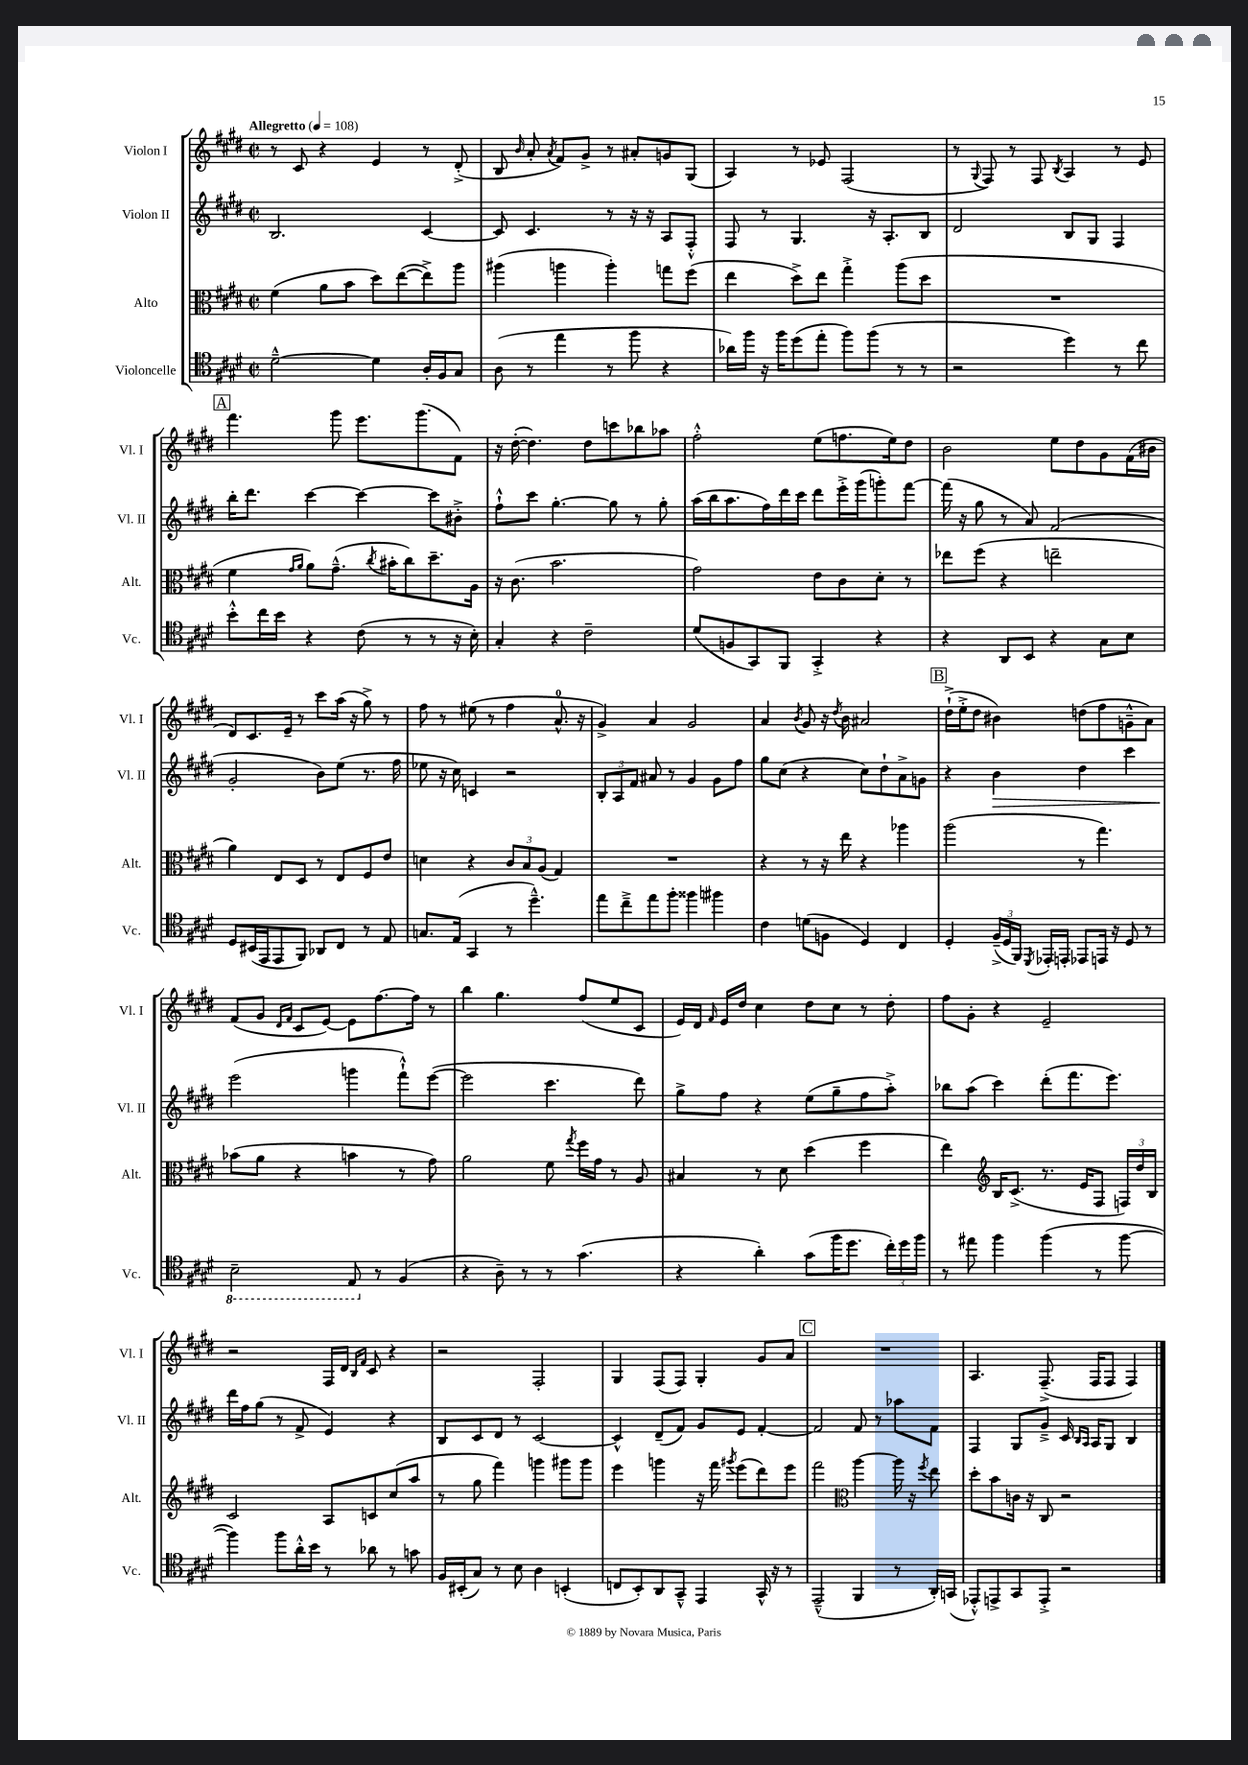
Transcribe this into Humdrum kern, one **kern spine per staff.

**kern	**kern	**kern	**dynam	**kern
*part4	*part3	*part2	*part2	*part1
*staff4	*staff3	*staff2	*staff2	*staff1
*I"Violoncelle	*I"Alto	*I"Violon II	*	*I"Violon I
*I'Vc.	*I'Alt.	*I'Vl. II	*	*I'Vl. I
*clefC4	*clefC3	*clefG2	*	*clefG2
*k[f#c#g#d#]	*k[f#c#g#d#]	*k[f#c#g#d#]	*	*k[f#c#g#d#]
*M2/2	*M2/2	*M2/2	*	*M2/2
*met(c|)	*met(c|)	*met(c|)	*	*met(c|)
*MM108	*MM108	*MM108	*	*MM108
=1	=1	=1	=1	=1
!	!	!	!	!LO:TX:a:B:t=Allegretto
[2d#~^^\	(4f#\	2.B/	.	8r
.	.	.	.	8c#/
.	8a\L	.	.	4r
.	8b\J	.	.	.
4d#\]	8dd#\L)	.	.	4e/
.	([8ee\	.	.	.
16A'/LL	8ee^\])	[4c#/	.	8r
16F#/J	.	.	.	.
8G#/J	8aa\J	.	.	(8d#'^/
=2	=2	=2	=2	=2
(8A\	(4aa#X\	8c#/]	.	8B/
.	.	.	.	16qqb/
8r	.	4.c#/	.	8a'/
.	.	.	.	8qa/
4ee\	4aan\	.	.	8f#/L)
.	.	.	.	8g#^/J
8r	4aa'\)	8r	.	8r
8ff#\	.	16r	.	8a#X'/L
.	.	16r	.	.
4r	8ggn\L	8A/L	.	8gn/
.	(8ff#\J	8F#'^^/J	.	(8G#/J
=3	=3	=3	=3	=3
16a-X\LL)	4ee\	8F#/	.	4A/)
16ff#\JJ	.	.	.	.
16r	.	8r	.	.
16ff#\KL	.	.	.	.
(8dd#\	8dd#^\L)	4.G#/	.	8r
8ee'\J	8ee\J	.	.	8e-X/
8ff#\L)	4gg#'^\	.	.	(2F#/
(8ff#\J	.	16r	.	.
.	.	8.A'/L	.	.
8r	(8aa\L	.	.	.
8r	8dd#\J	8B/J	.	.
=4	=4	=4	=4	=4
2r	1r	2d#/	.	8r
.	.	.	.	8qqG#/
.	.	.	.	8F#/)
.	.	.	.	8r
.	.	.	.	8F#/
.	.	.	.	8qB/
4dd#\)	.	8B/L	.	4A/
.	.	8G#/J	.	.
8r	.	4F#/	.	8r
8cc#\	.	.	.	8e/
!!LO:LB:g=z
!!LO:REH:place=s1:t=A
=5	=5	=5	=5	=5
8b'^^\L	4f#\	16bb'\KL	.	4.fff#\
.	.	8.ddd#\J	.	.
16cc#\L	.	.	.	.
16b\JJ	.	.	.	.
.	16qqg#/LL	.	.	.
.	16qqa/JJ	.	.	.
4r	8a\L)	[4ccc#\	.	.
.	(8.g#~^^\J	.	.	8ggg#\
(8c#\	.	4ccc#\_	.	8.eee\L
.	8qcc#/	.	.	.
.	16b#X'\KL	.	.	.
8r	8cc#\)	.	.	.
.	.	.	.	(8.ggg#\
8r	8.dd#~\	8ccc#\L]	.	.
16r	.	8b#X'^\J	.	8f#\J)
16B'\)	16A\Jk	.	.	.
=6	=6	=6	=6	=6
4G#'/	16r	8ff#`^^\L	.	16r
.	(8.c#\	.	.	([16dd#'\
.	.	8ccc#\J	.	4.dd#\])
4r	2.b\	[4.gg#'\	.	.
2c#~\	.	.	.	8dd#\L
.	.	8gg#\]	.	8cccn\
.	.	8r	.	8bb-X\
.	.	8gg#'\	.	8aa-X\J
=7	=7	=7	=7	=7
(8d#/L	2g#\)	(16aa\LL	.	2ff#'^^\
.	.	16bb\J	.	.
8Fn/	.	8.aa\	.	.
8GG#/)	.	.	.	.
.	.	16ff#\L)	.	.
8FF#/J	.	16ddd#\	.	.
.	.	16ccc#\JJ	.	.
4GG#'^/	8e\L	8ddd#\L	.	(8ee\L
.	8c#\	16eee'^\L	.	8.ffn\
.	.	(16ggg#\J	.	.
4r	8d#'\J	8gggn'\)	.	.
.	.	.	.	16ee\k)
.	8r	[8fff#\J	.	8dd#\J
=8	=8	=8	=8	=8
4r	8ee-X\L	(16fff#\]	.	2b\
.	.	16r	.	.
.	(8ff#\J	8gg#\	.	.
8AA/L	4r	8r	.	.
8BB/J	.	8a/)	.	.
4r	2een~\	(2f#/	.	8ee\L
.	.	.	.	8dd#\
8G#\L	.	.	.	8g#\
8B\J	.	.	.	(16f#\L
.	.	.	.	16b#X\JJ
!!LO:LB:g=z
=9	=9	=9	=9	=9
8D#/L	4a\)	2g#'/	.	8d#/L)
(16BB#X/L	.	.	.	8.c#/
16EE/J	.	.	.	.
8EE/	8E/L	.	.	.
.	.	.	.	16e~/Jk
8FF#/J)	8D#/J	.	.	8r
8AA-X/L	8r	8b\L)	.	8ccc#\L
8C#/J	8E/L	(8ee\J	.	(16aa\Jk
.	.	.	.	16r
8r	8F#/	8.r	.	8gg#^\)
8E/	8e/J	.	.	8r
.	.	16ff#\	.	.
=10	=10	=10	=10	=10
8.Gn/L	4dn\	8ee-X\	.	8ff#\
.	.	16r	.	8r
(16E/Jk	.	16cc#\)	.	.
4GG#/	4r	4cn/	.	(8ee#X\
.	.	.	.	8r
8r	12c#/L	2r	.	4ff#\
.	12B/	.	.	.
4.dd#~^^\)	.	.	.	.
.	(12A/J	.	.	.
.	4G#/)	.	.	8.a^^/
.	.	.	.	16r
=11	=11	=11	=11	=11
8ee\L	1r	12B'/L	.	4g#^/)
.	.	12A/	.	.
8cc#~^\	.	.	.	.
.	.	12f#/J	.	.
8ee\	.	8a#X/	.	4a/
8ff#'\J	.	8r	.	.
4ff##X\	.	4g#/	.	2g#/
4ff#X\	.	8g#\L	.	.
.	.	8ff#\J	.	.
=12	=12	=12	=12	=12
4c#\	4r	8gg#\L	.	4a/
.	.	(8cc#\J	.	.
.	.	.	.	8qb/
(8dn\L	8r	4r	.	8g#/
8Fn\J	16r	.	.	16r
.	.	.	.	8qdd#/
.	16ee\	.	.	16b\
4D#/)	4r	8cc#\L)	.	2a#X/
.	.	8dd#`\	.	.
4C#/	4aa-X\	8a^\	.	.
.	.	8gn\J	.	.
!!LO:REH:place=s1:t=B
=13	=13	=13	=13	=13
4D#'/	(2aa\	4r	.	(16dd#`^\LL
.	.	.	.	16ee'^\J
.	.	.	.	8dd#\J
!	!	!	!LO:HP:b	!
(24F#~^/LL	.	4b\	>	4b#X\)
24D#/	.	.	.	.
24FF#/JJ)	.	.	.	.
8qDD#/	.	.	.	.
16EE-X'/LL	.	.	.	.
16EEn'/JJ	.	.	.	.
8EE-X/L	8r	4dd#\	.	(8ddn\L
16EEn/Jk	4.gg#\)	.	.	8ff#\
16r	.	.	.	.
8D#/	.	4ccc#\	.	8gn~^^\
8r	.	.	.	8a\J)
!!LO:LB:g=z
=14	=14	=14	=14	=14
*8ba	*	*	*	*
2BB~\	(8b-X\L	(2eee\	.	(8f#/L
.	8a\J	.	.	8g#/J
.	.	.	.	16qqd#/LL
.	.	.	.	16qqf#/JJ
.	4r	.	.	8c#/L
.	.	.	.	[8e/J)
8EE/	4bn\	4gggn\	]	8e\L]
*X8ba	*	*	*	*
8r	.	.	.	[8.ff#\
(4F#/	8r	8fff#`^^\L)	.	.
.	.	.	.	16ff#\Jk]
.	8g#\)	([8eee\J	.	8r
=15	=15	=15	=15	=15
4r	2a\	2eee\]	.	4bb\
8A~\)	.	.	.	4.gg#\
8r	.	.	.	.
8r	8f#\	4.ccc#\	.	.
.	8qgg#/	.	.	.
(4.g#\	16ff#\LL	.	.	(8ff#/L
.	16g#\JJ	.	.	.
.	8r	.	.	8ee/
.	8A/	8ddd#\)	.	8c#/J
=16	=16	=16	=16	=16
4r	4B#X/	8gg#^\L	.	16e/LL)
.	.	.	.	16d#/JJ
.	.	.	.	16qqf#/
.	.	8ff#\J	.	16e/LL
.	.	.	.	16dd#/JJ
4a'\)	8r	4r	.	4cc#\
.	8d#\	.	.	.
(8g#\L	(4dd#\	(8ee\L	.	8dd#\L
16ff#\K	.	8gg#~\	.	8cc#\J
8.dd#\J	.	.	.	.
.	4ff#\	8ff#\	.	8r
24cc#'\LL)	.	8aa'^\J)	.	8dd#'\
24dd#\	.	.	.	.
24ff#\JJ	.	.	.	.
=17	=17	=17	=17	=17
8r	4ee\)	8bb-X\L	.	8ff#\L
8ee#X\	.	(8aa\J	.	8g#'\J
*	*clefG2	*	*	*
4ff#\	16B/KL	4ccc#\)	.	4r
.	(8.c#^/J	.	.	.
(4ff#\	8.r	(8ddd#'\L	.	2e~/
.	.	8.fff#\	.	.
.	16e/KL	.	.	.
8r	8F#/J	.	.	.
.	.	8.eee\J)	.	.
[8ff#\	24Fn/LL)	.	.	.
.	24dd#/	.	.	.
.	24B/JJ	.	.	.
!!LO:LB:g=z
=18	=18	=18	=18	=18
4ff#\])	2c#/	16ddd#\LL	.	2r
.	.	16ff#\J	.	.
.	.	(8gg#\J	.	.
8ff#\L	.	8r	.	.
16a'^^\L	.	8f#^/	.	.
16b\JJ	.	.	.	.
8r	8A/L	4e/)	.	16F#/LL
.	.	.	.	16d#/JJ
.	.	.	.	16qqB/LL
.	.	.	.	16qqf#/JJ
8a-X\	8cn/	.	.	8c#/
8r	(8cc#/	4r	.	4r
8gn\	8aa/J	.	.	.
=19	=19	=19	=19	=19
16F#/LL	8r	8B/L	.	2r
(16BB#X'/J	.	.	.	.
8G#/J)	8gg#\	8c#/	.	.
8r	4fff#\)	8d#/J	.	.
8B\	.	8r	.	.
4A\	4gggn\	[2c#/	.	2F#'/
(4BBn'/	8ggg#X\L	.	.	.
.	8ggg#\J	.	.	.
=20	=20	=20	=20	=20
8Cn/L	4eee\	4c#^^/]	.	4G#/
8BB'/)	.	.	.	.
8AA/	4gggn\	(8d#~/L	.	(8F#/L
8GG#~^^/J	.	8f#/J)	.	8F#/J)
4EE/	16r	8g#/L	.	4G#'/
.	16fff#\	.	.	.
.	8qggg#X/	.	.	.
.	(8eee\L	8e/J	.	.
16GG#^^/	8ddd#\)	[4f#'/	.	8g#/L
16r	.	.	.	.
8r	8eee\J	.	.	8a/J
!!LO:REH:place=s1:t=C
=21	=21	=21	=21	=21
(2EE~^^/	2fff#\	2f#/]	.	1r
*	*clefC3	*	*	*
4FF#/	[4aa\	8f#/	.	.
.	.	8r	.	.
8r	16aa\]	8aa-X\L	.	.
.	16r	.	.	.
.	8qff#/	.	.	.
16AA'/LL)	8ee\	8f#\J	.	.
(16GGn/JJ	.	.	.	.
=22	=22	=22	=22	=22
8EE-X'^^/L)	8dd#'\L	4F#/	.	4.A/
8EEn^/	8b\	.	.	.
8GG#/	16cn\Jk	8G#/L	.	.
.	16r	.	.	.
8EE'^/J	8C#/	8g#~^/J	.	(8.F#~^/
2r	2r	16c#/	.	.
.	.	16qqB/LL	.	.
.	.	16qqA/JJ	.	.
.	.	16A/KL	.	16F#/KL
.	.	8G#/J	.	8F#/J
.	.	4B/	.	4F#/)
==	==	==	==	==
*-	*-	*-	*-	*-
